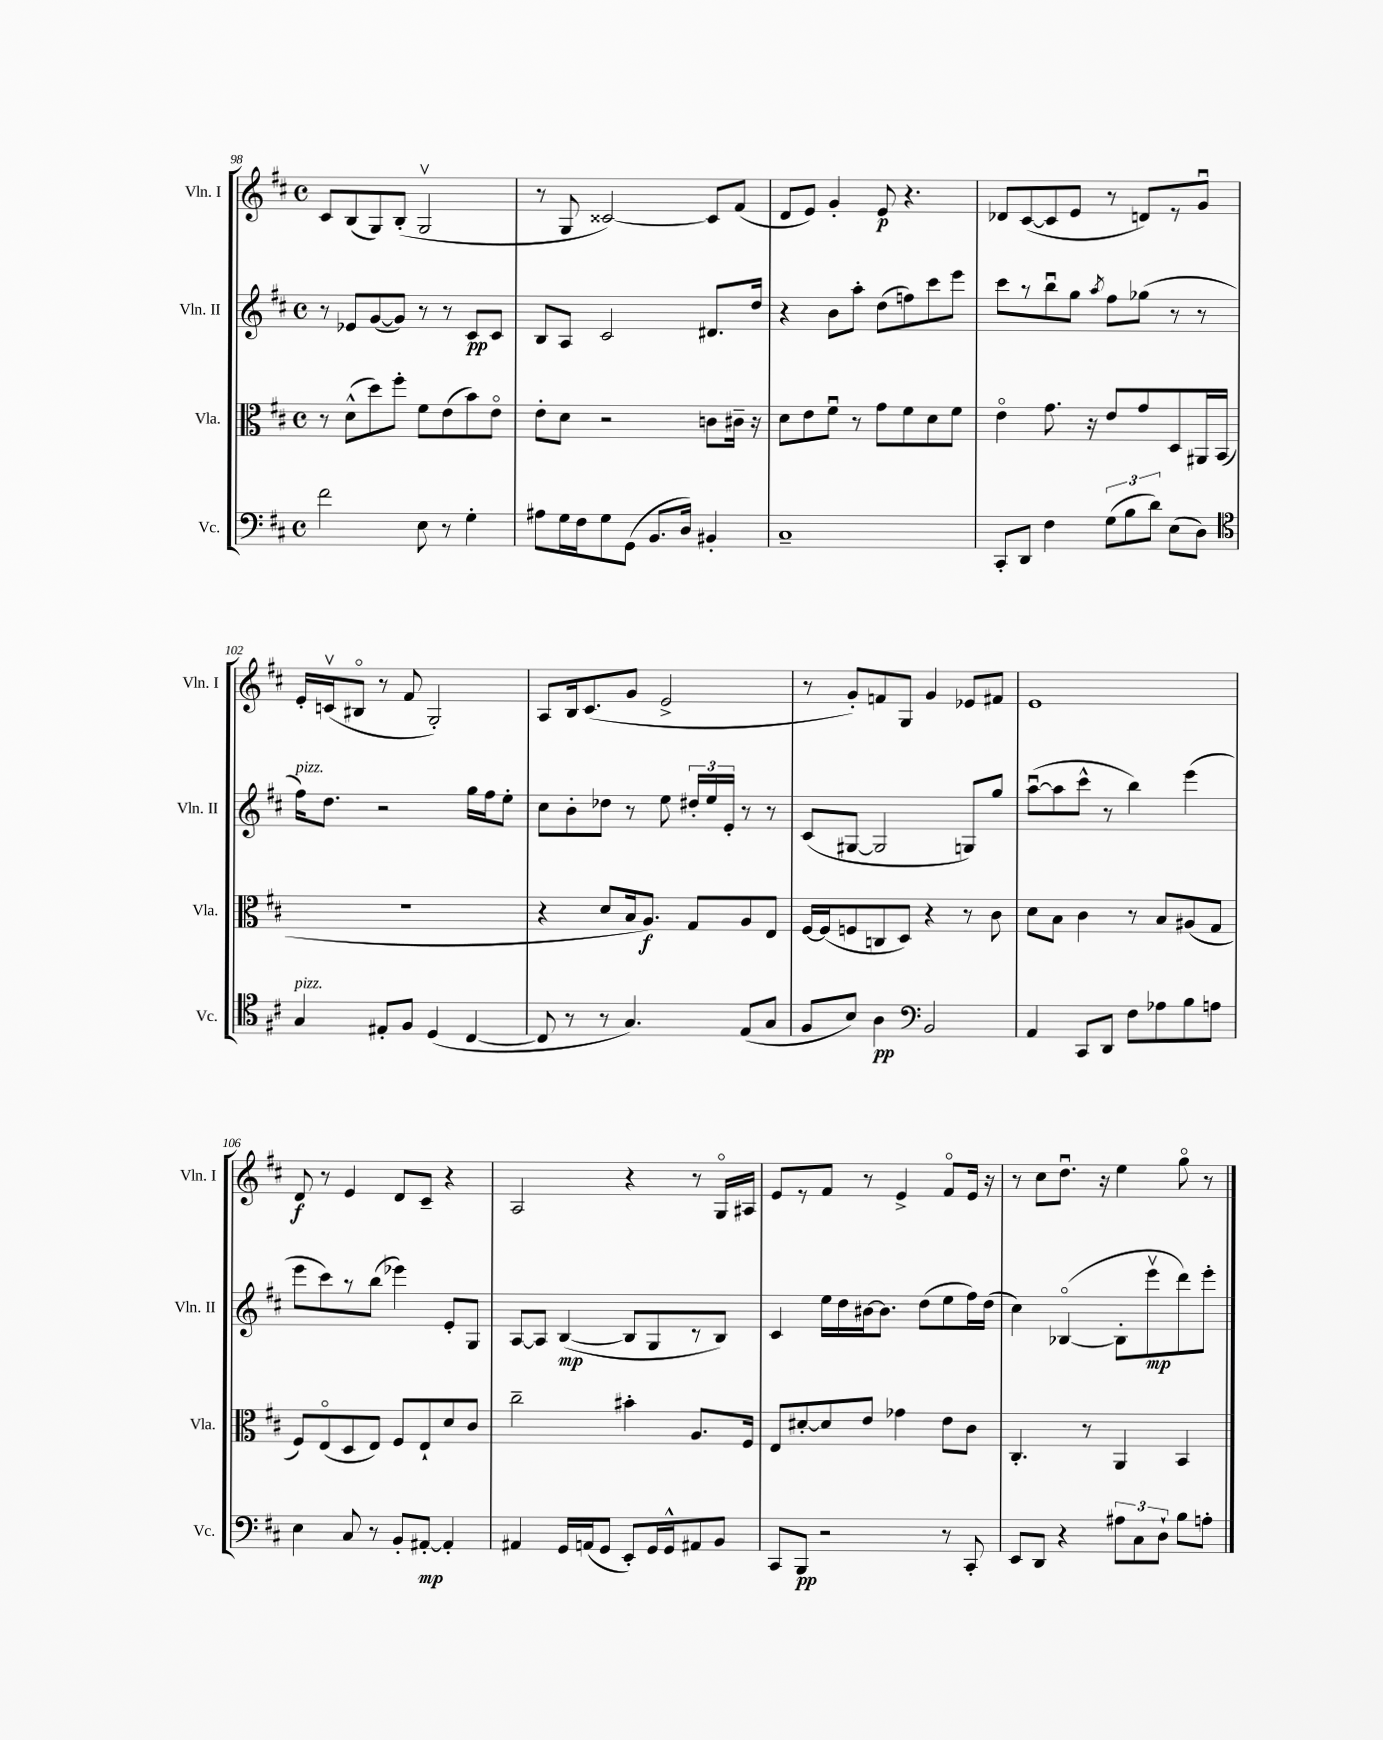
<<
\new StaffGroup <<
\new Staff = "s0" \with { instrumentName = "Vln. I" shortInstrumentName = "Vln. I" } {
    \clef treble \key d \major \defaultTimeSignature \time 4/4
    \autoBeamOff cis'8[ b8( g8) b8]-.( g2\upbow |
    r8 g8 cisis'2~) cisis'8[ fis'8]( |
    d'8[ e'8]) g'4-. e'8\p r4. |
    des'8[ cis'8~( cis'8 e'8] r8 d'8[) r8 g'8]\downbow |
    e'16[-. c'16\upbow( bis8]\flageolet r8 fis'8 g2-.) |
    a8[ b16 cis'8.( g'8] e'2-> |
    r8 g'8[-.) f'8 g8] g'4 ees'8[ fis'8] |
    e'1 |
    d'8\f r8 e'4 d'8[ cis'8]-- r4 |
    a2 r4 r8 g16[\flageolet ais16] |
    e'8[ r8 fis'8] r8 e'4-> fis'8[\flageolet e'16] r16 |
    r8 cis''8[ d''8.]\downbow r16 e''4 g''8\flageolet r8 \bar "|." |
}
\new Staff = "s1" \with { instrumentName = "Vln. II" shortInstrumentName = "Vln. II" } {
    \clef treble \key d \major \defaultTimeSignature \time 4/4
    \autoBeamOff r8 ees'8[ g'8~( g'8]) r8 r8 cis'8[\pp cis'8] |
    b8[ a8] cis'2 dis'8.[ d''16] |
    r4 b'8[ a''8]-. d''8[( f''8) cis'''8 e'''8] |
    cis'''8[ r8 b''8\downbow g''8] \acciaccatura { a''8 } fis''8[ ges''8]( r8 r8 |
    fis''16[^\markup { \italic "pizz." }) d''8.] r2 g''16[ fis''16 e''8]-. |
    cis''8[ b'8-. des''8] r8 e''8 \tuplet 3/2 { dis''16[-. e''16 e'16]-. } r8 r8 |
    cis'8[( gis8]~ gis2 g8[) g''8] |
    a''8[~\downbow( a''8 cis'''8]-^ r8 b''4) e'''4( |
    e'''8[ cis'''8) r8 b''8]( ees'''4) e'8[-. g8] |
    a8[~ a8] b4~\mp( b8[ g8 r8 b8]) |
    cis'4 e''16[ d''16 bis'16~ bis'8.] d''8[( e''8 fis''16) d''16]( |
    cis''4) bes4~\flageolet( bes8[-. e'''8\upbow\mp d'''8) e'''8]-. \bar "|." |
}
\new Staff = "s2" \with { instrumentName = "Vla." shortInstrumentName = "Vla." } {
    \clef alto \key d \major \defaultTimeSignature \time 4/4
    \autoBeamOff r8 d'8[-^( d''8) fis''8]-. fis'8[ e'8( b'8) e'8]\flageolet |
    e'8[-. d'8] r2 c'8[ cis'16]-- r16 |
    d'8[ e'8 fis'8]\downbow r8 g'8[ fis'8 d'8 fis'8] |
    e'4\flageolet g'8. r16 e'8[ g'8 d8 ais,16 b,16]( |
    R1 |
    r4 d'8[ b16 a8.]\f) g8[ a8 e8] |
    fis16[~ fis16( f8 c8 d8]) r4 r8 cis'8 |
    d'8[ b8] cis'4 r8 b8[ ais8( g8] |
    fis8[) e8\flageolet( d8 e8]) fis8[ e8-! d'8 cis'8] |
    cis''2-- bis'4-. a8.[ fis16] |
    e8[ dis'8~-. dis'8 e'8] ges'4 e'8[ cis'8] |
    cis4.-. r8 a,4 b,4 \bar "|." |
}
\new Staff = "s3" \with { instrumentName = "Vc." shortInstrumentName = "Vc." } {
    \clef bass \key d \major \defaultTimeSignature \time 4/4
    \autoBeamOff fis'2 e8 r8 g4-. |
    ais8[ g16 fis16 g8 g,8]( b,8.[ d16]) bis,4-. |
    cis1-- |
    cis,8[-. d,8] fis4 \tuplet 3/2 { g8[( b8 d'8]) } e8[( d8]) |
    \clef tenor g4^\markup { \italic "pizz." } eis8[-. fis8] d4( cis4~ |
    cis8 r8 r8 g4.) e8[( g8] |
    fis8[ b8]) a4\pp \clef bass b,2 |
    a,4 cis,8[ d,8] fis8[ aes8 b8 a8] |
    e4 cis8 r8 b,8[-. ais,8]~-.\mp ais,4-. |
    ais,4 g,16[ a,16( g,8] e,8[-.) g,16 g,16-^ ais,8 b,8] |
    cis,8[ b,,8]\pp r2 r8 cis,8-. |
    e,8[ d,8] r4 \tuplet 3/2 { ais8[ cis8 d8]-! } b8[ a8]-. \bar "|." |
}
>>
>>
\layout { \context { \Score currentBarNumber = #98 } }
